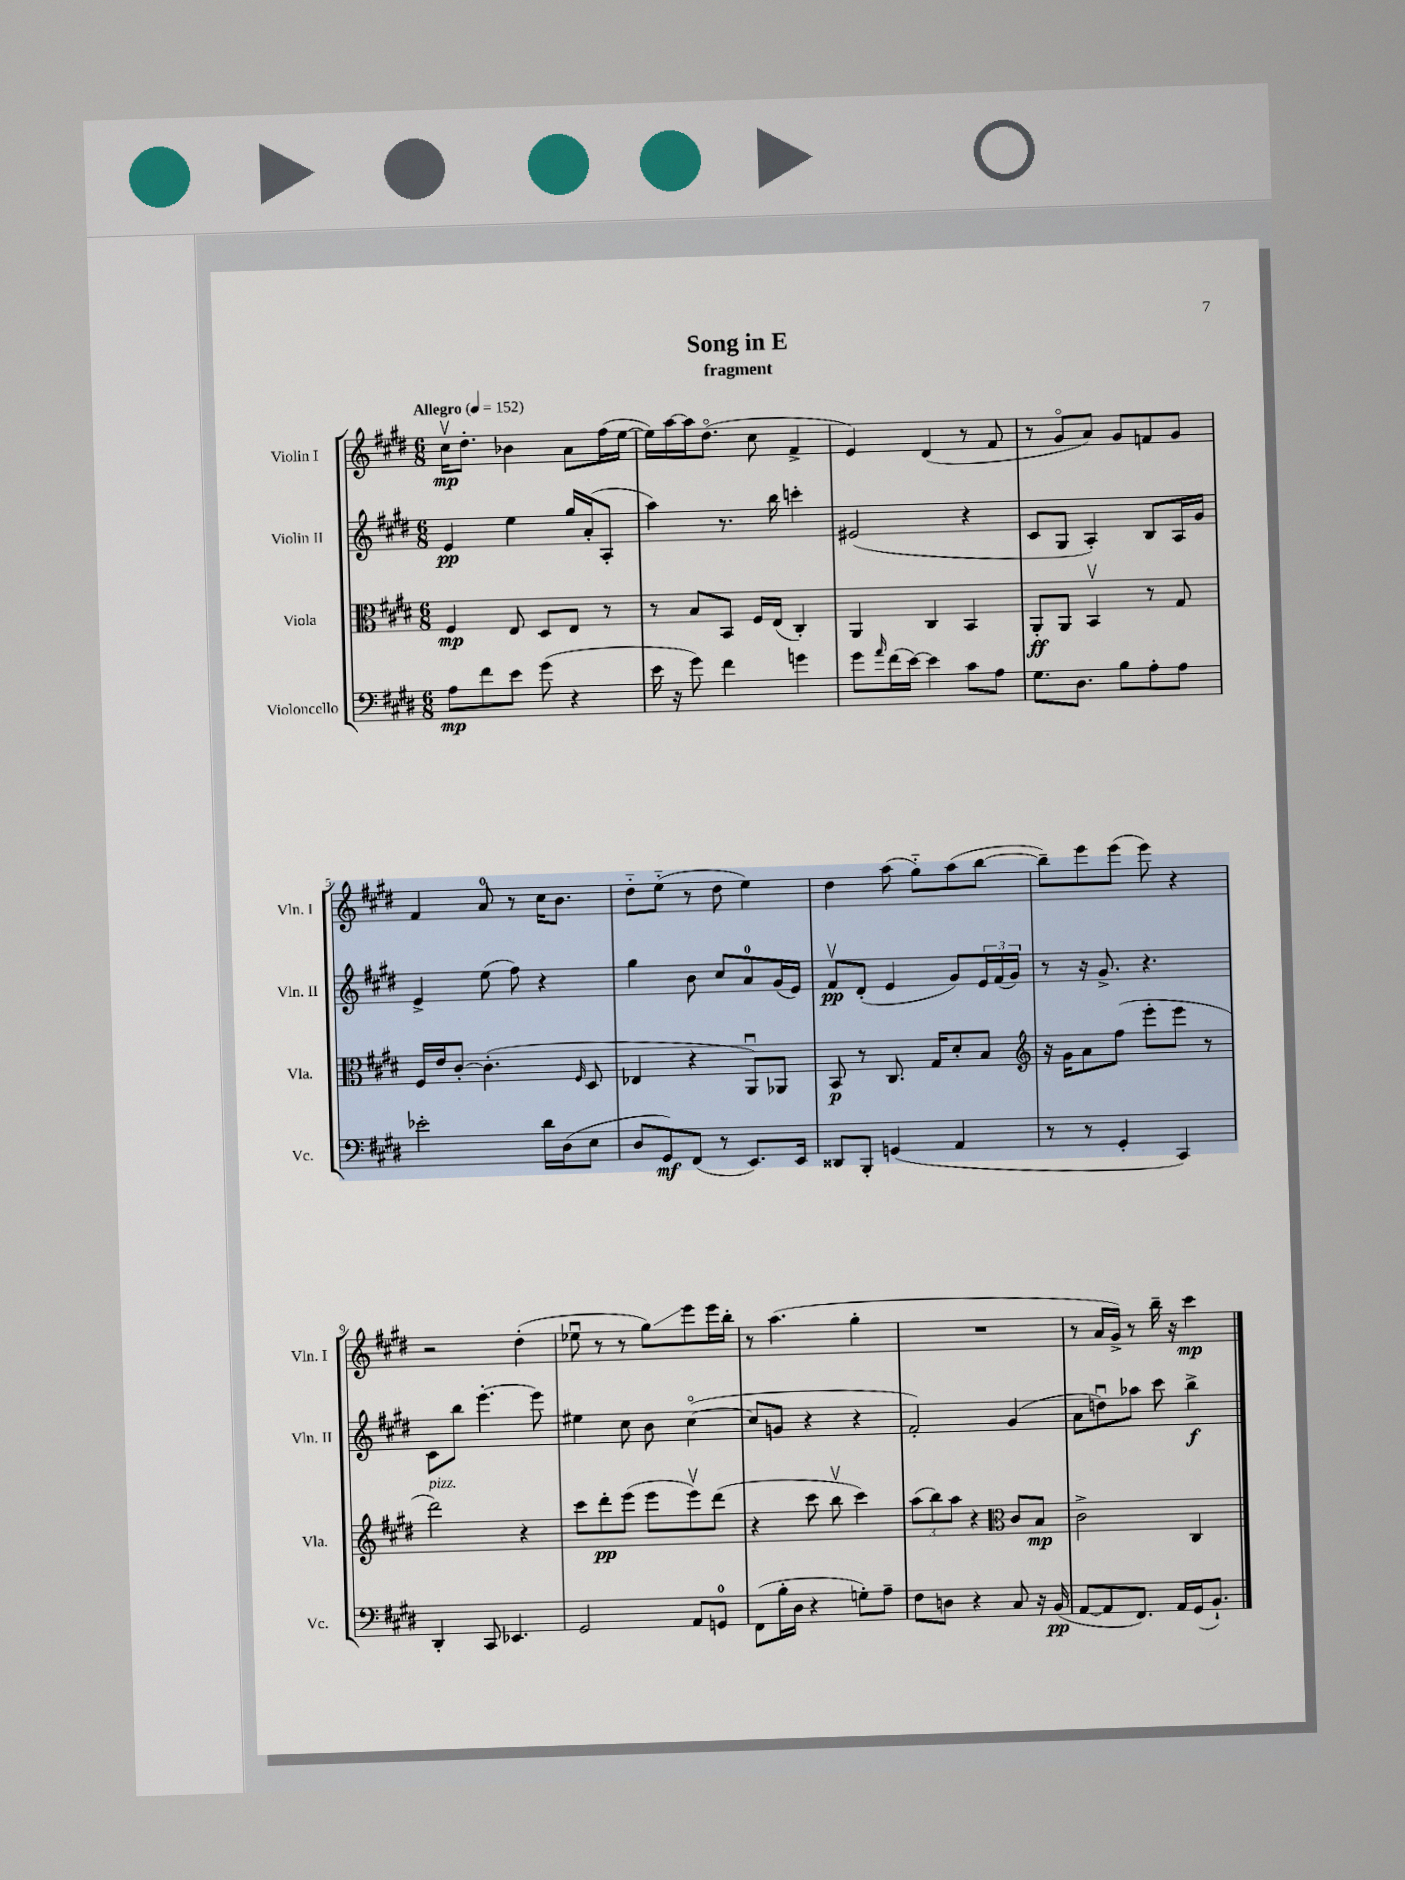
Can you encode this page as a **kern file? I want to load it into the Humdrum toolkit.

**kern	**kern	**kern	**kern
*staff4	*staff3	*staff2	*staff1
*clefF4	*clefC3	*clefG2	*clefG2
*k[f#c#g#d#]	*k[f#c#g#d#]	*k[f#c#g#d#]	*k[f#c#g#d#]
*M6/8	*M6/8	*M6/8	*M6/8
*MM152	*MM152	*MM152	*MM152
8A	4F#	4e	16cc#v
.	.	.	8.dd#'
8f#	.	.	.
8e	8E	4ee	4b-
(8g#	8D#	.	.
4r	8E	16gg#	8a
.	.	(16a'	.
.	8r	8A'	(16ff#
.	.	.	[16ee
=	=	=	=
16e	8r	4aa)	16ee])
16r	.	.	[16aa
8g#)	8B	.	16aa]
.	.	.	(8.dd#o
4f#	8BB	8.r	.
.	16F#	.	8cc#
.	(16E	16bb	.
4g	4C#')	4ccc'	4f#^
=	=	=	=
8g#	4AA	(2e#	4e)
16qqa	.	.	.
(16f#	.	.	.
[16e)	.	.	.
4e]	4C#	.	(4d#
8c#	4BB	4r	8r
8A	.	.	8f#
=	=	=	=
8.G#	8AA'	8c#	8r
.	8AA	8G#	8g#o
8.D#	.	.	.
.	4BBv	4A')	8a)
8B	.	.	8g#
8A'	8r	8B	8f
8A	8G#	16A	8g#
.	.	16g#	.
=	=	=	=
2e-'	16F#	4e^	4f#
.	16e	.	.
.	[8c#'	.	.
.	(4.c#']	(8ee	8a
.	.	8ff#)	8r
16d#	.	4r	16cc#
(16D#	.	.	8.b
.	16qqF#	.	.
8E	8D#	.	.
=	=	=	=
8D#	4E-	4gg#	8dd#'~
8GG#)	.	.	(8ee'~
(8FF#	4r	8b	8r
8r	.	8cc#	8dd#
8.EE)	8AAu)	8a	4ee)
.	8AA-	(16g#	.
16EE	.	16e)	.
=	=	=	=
8DD##	8BB	8f#v	4dd#
8BBB'	8r	(8d#'	.
(4GG	8.C#	4e	(8aa
.	.	.	8gg#'~)
.	16G#	.	.
4AA	8d#'	8g#)	(8aa
.	8B	24e	[8bb
.	.	(24f#	.
.	.	24g#)	.
=	=	=	=
*	*clefG2	*	*
8r	16r	8r	8bb~])
.	16g#	.	.
8r	8a	16r	8eee
.	.	8.g#^	.
4GG#'	(8ff#	.	(8eee
.	8eee'	4.r	8eee)
4CC#)	8eee	.	4r
.	8r	.	.
=	=	=	=
4DD#'	2ddd#)	8c#	2r
.	.	8bb	.
8CC#	.	[4.eee'	.
4.EE-	.	.	.
.	4r	.	(4dd#'
.	.	8eee]	.
=	=	=	=
2GG#	8ccc#	4ee#	8ee-u
.	8ddd#'	.	8r
.	(8eee	8cc#	8r
.	8eee	8b	8gg#)
8AA	8eeev)	([4cc#o	8eee
8GG	(8ddd#	.	16eee
.	.	.	16bb'
=	=	=	=
(8FF#	4r	8cc#]	8r
16B'	.	8g	(4.aa
16D#	.	.	.
4r	8ccc#	4r	.
.	8bbv	.	.
8G')	4ccc#)	4r	4gg#'
8A~	.	.	.
=	=	=	=
8F#	(12aa	2f#')	2.r
.	12bb)	.	.
8D	.	.	.
.	12aa	.	.
4r	4r	.	.
*	*clefC3	*	*
8C#	8c#	(4g#	.
16r	8B	.	.
(16BB	.	.	.
=	=	=	=
[8AA	2c#^	8a	8r
8AA]	.	8ddu)	16a
.	.	.	16g#^)
8.FF#)	.	8aa-	8r
.	.	8ccc#	16bb~
16AA	.	.	16r
(16GG#	4C#	4bb^	4ccc#
8.BB`)	.	.	.
==	==	==	==
*-	*-	*-	*-
